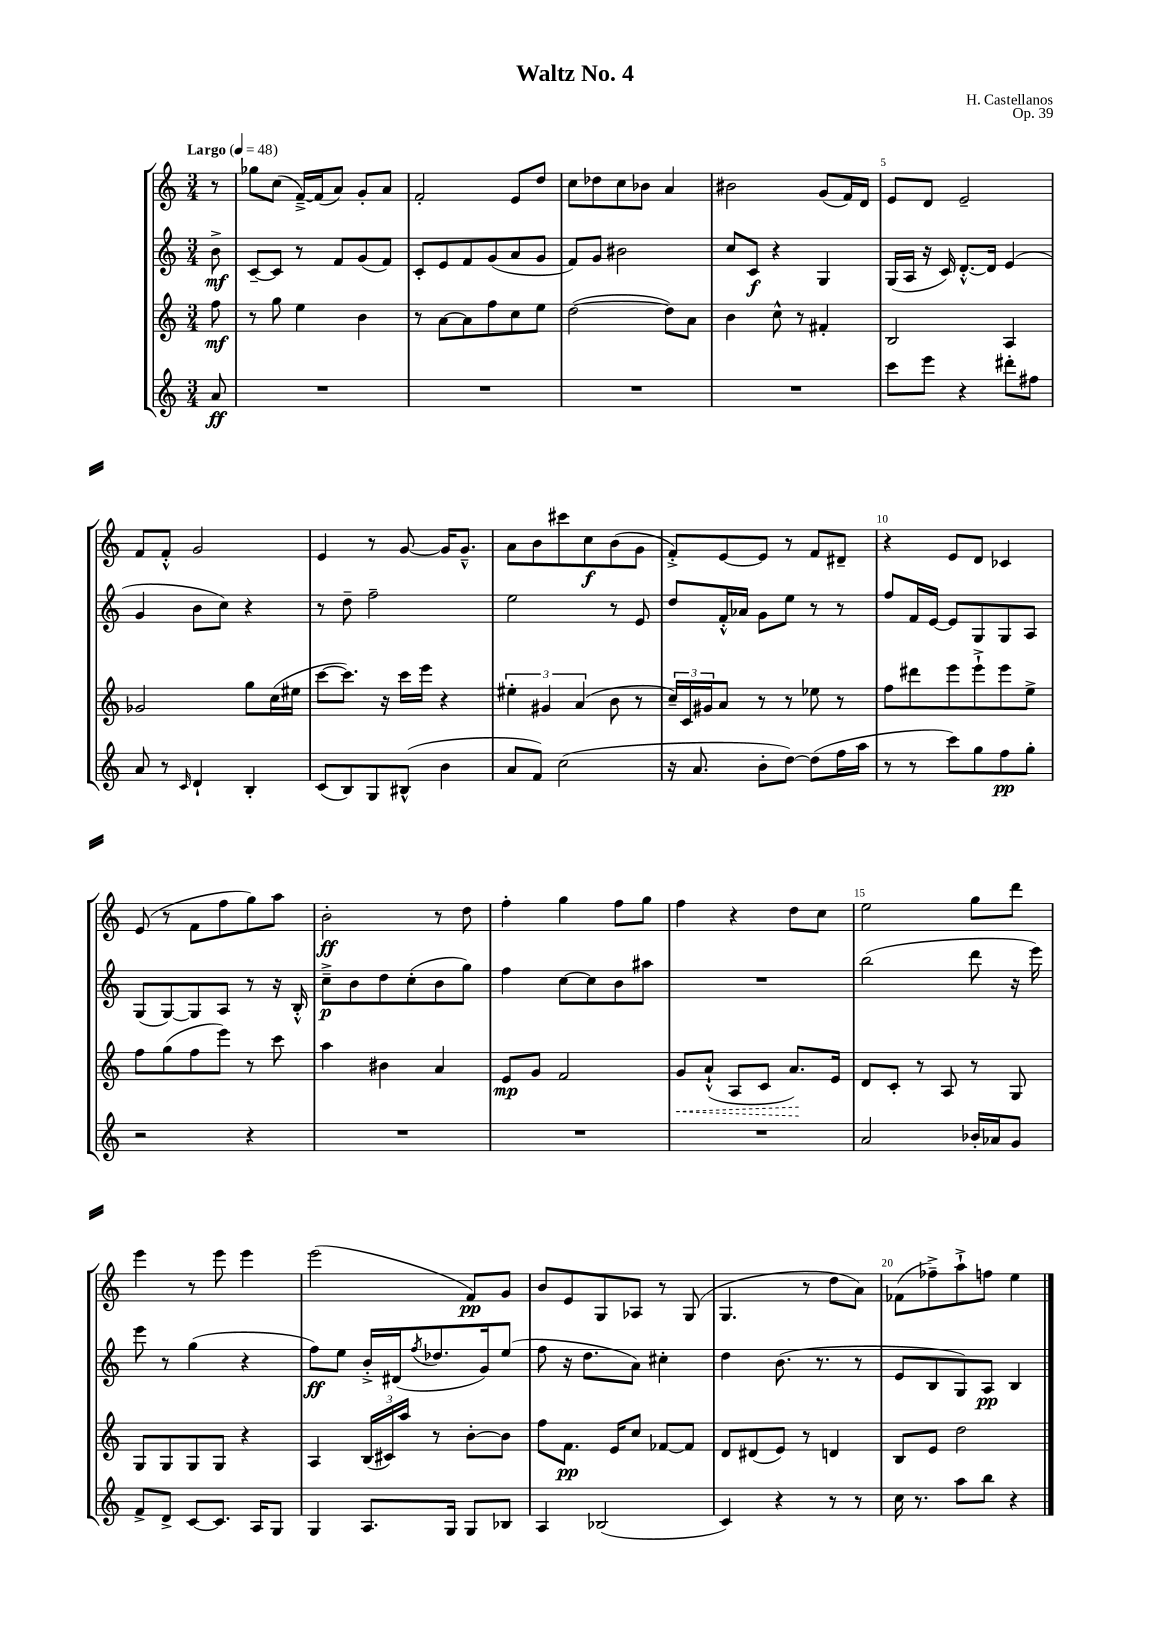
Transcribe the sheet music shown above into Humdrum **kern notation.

**kern	**dynam	**kern	**dynam	**kern	**dynam	**kern	**dynam
*part4	*part4	*part3	*part3	*part2	*part2	*part1	*part1
*staff4	*staff4	*staff3	*staff3	*staff2	*staff2	*staff1	*staff1
*clefG2	*	*clefG2	*	*clefG2	*	*clefG2	*
*k[]	*	*k[]	*	*k[]	*	*k[]	*
*M3/4	*	*M3/4	*	*M3/4	*	*M3/4	*
*MM48	*	*MM48	*	*MM48	*	*MM48	*
=	=	=	=	=	=	=	=
!	!	!	!	!	!	!LO:TX:a:B:t=Largo	!
8a/	ff	8ff\	mf	8b^\	mf	8r	.
=1	=1	=1	=1	=1	=1	=1	=1
2.r	.	8r	.	[8c~/L	.	8gg-X\L	.
.	.	8gg\	.	8c/J]	.	(8cc\J	.
.	.	4ee\	.	8r	.	[16f~^/LL)	.
.	.	.	.	.	.	(16f/J]	.
.	.	.	.	8f/L	.	8a/J)	.
.	.	4b\	.	(8g/	.	8g'/L	.
.	.	.	.	8f/J)	.	8a/J	.
=2	=2	=2	=2	=2	=2	=2	=2
2.r	.	8r	.	8c'/L	.	2f'/	.
.	.	[8a\L	.	8e/	.	.	.
.	.	8a\]	.	8f/	.	.	.
.	.	8ff\	.	(8g/	.	.	.
.	.	8cc\	.	8a/	.	8e/L	.
.	.	8ee\J	.	8g/J	.	8dd/J	.
=3	=3	=3	=3	=3	=3	=3	=3
2.r	.	([2dd\	.	8f/L)	.	8cc\L	.
.	.	.	.	8g/J	.	8dd-X\	.
.	.	.	.	2b#X\	.	8cc\	.
.	.	.	.	.	.	8b-X\J	.
.	.	8dd\L])	.	.	.	4a/	.
.	.	8a\J	.	.	.	.	.
=4	=4	=4	=4	=4	=4	=4	=4
2.r	.	4b\	.	8cc/L	.	2b#X\	.
.	.	.	.	8c/J	f	.	.
.	.	8cc^^\	.	4r	.	.	.
.	.	8r	.	.	.	.	.
.	.	4f#X'/	.	4G/	.	(8g/L	.
.	.	.	.	.	.	16f/L)	.
.	.	.	.	.	.	16d/JJ	.
=5	=5	=5	=5	=5	=5	=5	=5
8ccc\L	.	2B/	.	(16G/LL	.	8e/L	.
.	.	.	.	16A/JJ	.	.	.
8eee\J	.	.	.	16r	.	8d/J	.
.	.	.	.	16c/)	.	.	.
4r	.	.	.	[8.d'^^/L	.	2e~/	.
.	.	.	.	16d/Jk]	.	.	.
8ddd#X'\L	.	4A/	.	(4e/	.	.	.
8ff#X\J	.	.	.	.	.	.	.
!!LO:LB:g=z
=6	=6	=6	=6	=6	=6	=6	=6
8a/	.	2g-X/	.	4g/	.	8f/L	.
8r	.	.	.	.	.	8f'^^/J	.
16qqc/	.	.	.	.	.	.	.
4d`/	.	.	.	8b\L	.	2g/	.
.	.	.	.	8cc\J)	.	.	.
4B'/	.	8gg\L	.	4r	.	.	.
.	.	(16cc\L	.	.	.	.	.
.	.	16ee#X\JJ	.	.	.	.	.
=7	=7	=7	=7	=7	=7	=7	=7
(8c/L	.	[8ccc\L	.	8r	.	4e/	.
8B/)	.	8.ccc\J])	.	8dd~\	.	.	.
8G/	.	.	.	2ff~\	.	8r	.
.	.	16r	.	.	.	.	.
(8B#X^^/J	.	16ccc\LL	.	.	.	[8g/	.
.	.	16eee\JJ	.	.	.	.	.
4b\	.	4r	.	.	.	16g/KL]	.
.	.	.	.	.	.	8.g~^^/J	.
=8	=8	=8	=8	=8	=8	=8	=8
8a/L	.	6ee#X'\	.	2ee\	.	8a\L	.
8f/J)	.	.	.	.	.	8b\	.
.	.	6g#X/	.	.	.	.	.
(2cc\	.	.	.	.	.	8ccc#X\	.
.	.	(6a/	.	.	.	.	.
.	.	.	.	.	.	8cc\	f
.	.	8b\	.	8r	.	(8b\	.
.	.	8r	.	8e/	.	8g\J	.
=9	=9	=9	=9	=9	=9	=9	=9
16r	.	24cc~/LL)	.	8dd/L	.	8f'^/L)	.
.	.	24c/	.	.	.	.	.
8.a/	.	.	.	.	.	.	.
.	.	24g#X/J	.	.	.	.	.
.	.	8a/J	.	16f'^^/L	.	[8e/	.
.	.	.	.	16a-X/JJ	.	.	.
8b'\L	.	8r	.	8g\L	.	8e/J]	.
[8dd\J)	.	8r	.	8ee\J	.	8r	.
(8dd\L]	.	8ee-X\	.	8r	.	8f/L	.
16ff\L	.	8r	.	8r	.	8d#X~/J	.
16aa\JJ	.	.	.	.	.	.	.
=10	=10	=10	=10	=10	=10	=10	=10
8r	.	8ff\L	.	8ff/L	.	4r	.
8r	.	8ddd#X\	.	16f/L	.	.	.
.	.	.	.	[16e/JJ	.	.	.
8ccc\L)	.	8eee\	.	8e/L]	.	8e/L	.
8gg\	.	8eee`^\	.	8G/	.	8d/J	.
8ff\	pp	8eee\	.	8G/	.	4c-X/	.
8gg'\J	.	8ee^\J	.	8A/J	.	.	.
!!LO:LB:g=z
=11	=11	=11	=11	=11	=11	=11	=11
2r	.	8ff\L	.	(8G/L	.	(8e/	.
.	.	(8gg\	.	[8G/)	.	8r	.
.	.	8ff\	.	8G/]	.	8f\L	.
.	.	8eee\J)	.	8A/J	.	8ff\	.
4r	.	8r	.	8r	.	8gg\)	.
.	.	8ccc\	.	16r	.	8aa\J	.
.	.	.	.	16B'^^/	.	.	.
=12	=12	=12	=12	=12	=12	=12	=12
2.r	.	4aa\	.	8cc~^\L	p	2b'\	ff
.	.	.	.	8b\	.	.	.
.	.	4b#X\	.	8dd\	.	.	.
.	.	.	.	(8cc'\	.	.	.
.	.	4a/	.	8b\	.	8r	.
.	.	.	.	8gg\J)	.	8dd\	.
=13	=13	=13	=13	=13	=13	=13	=13
2.r	.	8e/L	mp	4ff\	.	4ff'\	.
.	.	8g/J	.	.	.	.	.
.	.	2f/	.	[8cc\L	.	4gg\	.
.	.	.	.	8cc\]	.	.	.
.	.	.	.	8b\	.	8ff\L	.
.	.	.	.	8aa#X\J	.	8gg\J	.
=14	=14	=14	=14	=14	=14	=14	=14
!	!	!	!LO:HP:b	!	!	!	!
2.r	.	8g/L	<	2.r	.	4ff\	.
.	.	(8a`^^/J	.	.	.	.	.
.	.	8A/L	.	.	.	4r	.
.	.	8c/J	.	.	.	.	.
.	.	8.a/L)	.	.	.	8dd\L	.
.	.	.	.	.	.	8cc\J	.
.	.	16e/Jk	[	.	.	.	.
=15	=15	=15	=15	=15	=15	=15	=15
2a/	.	8d/L	.	(2bb\	.	2ee\	.
.	.	8c'/J	.	.	.	.	.
.	.	8r	.	.	.	.	.
.	.	8A/	.	.	.	.	.
16b-X'/LL	.	8r	.	8ddd\	.	8gg\L	.
16a-X/J	.	.	.	.	.	.	.
8g/J	.	8G/	.	16r	.	8ddd\J	.
.	.	.	.	16eee\)	.	.	.
!!LO:LB:g=z
=16	=16	=16	=16	=16	=16	=16	=16
8f^/L	.	8G/L	.	8eee\	.	4eee\	.
8d^/J	.	8G/	.	8r	.	.	.
[8c/L	.	8G/	.	(4gg\	.	8r	.
8.c/J]	.	8G/J	.	.	.	8eee\	.
.	.	4r	.	4r	.	4eee\	.
16A/KL	.	.	.	.	.	.	.
8G/J	.	.	.	.	.	.	.
=17	=17	=17	=17	=17	=17	=17	=17
4G/	.	4A/	.	8ff\L)	ff	(2eee\	.
.	.	.	.	8ee\J	.	.	.
8.A/L	.	(24B/LL	.	16b'^/LL	.	.	.
.	.	24c#X/)	.	.	.	.	.
.	.	.	.	(16d#X/J	.	.	.
.	.	24aa/JJ	.	.	.	.	.
.	.	.	.	8qff/	.	.	.
.	.	8r	.	8.dd-X/	.	.	.
16G/Jk	.	.	.	.	.	.	.
8G/L	.	[8b'\L	.	.	.	8f/L)	pp
.	.	.	.	16g/k)	.	.	.
8B-X/J	.	8b\J]	.	(8ee/J	.	8g/J	.
=18	=18	=18	=18	=18	=18	=18	=18
4A/	.	8ff\L	.	8ff\	.	8b/L	.
.	.	8.f\J	pp	16r	.	8e/	.
.	.	.	.	8.dd\L	.	.	.
(2B-X/	.	.	.	.	.	8G/	.
.	.	16e/KL	.	.	.	.	.
.	.	8cc/J	.	8a\J)	.	8A-X/J	.
.	.	[8f-X/L	.	4cc#X'\	.	8r	.
.	.	8f-/J]	.	.	.	(8G/	.
=19	=19	=19	=19	=19	=19	=19	=19
4c/)	.	8d/L	.	4dd\	.	4.G/	.
.	.	(8d#X/	.	.	.	.	.
4r	.	8e/J)	.	(8.b\	.	.	.
.	.	8r	.	.	.	8r	.
.	.	.	.	8.r	.	.	.
8r	.	4dn/	.	.	.	8dd\L	.
8r	.	.	.	8r	.	8a\J)	.
=20	=20	=20	=20	=20	=20	=20	=20
16cc\	.	8B/L	.	8e/L	.	(8f-X\L	.
8.r	.	.	.	.	.	.	.
.	.	8e/J	.	8B/	.	8ff-X~^\)	.
8aa\L	.	2dd\	.	8G/)	.	8aa`^\	.
8bb\J	.	.	.	8A/J	pp	8ffn\J	.
4r	.	.	.	4B/	.	4ee\	.
==	==	==	==	==	==	==	==
*-	*-	*-	*-	*-	*-	*-	*-
